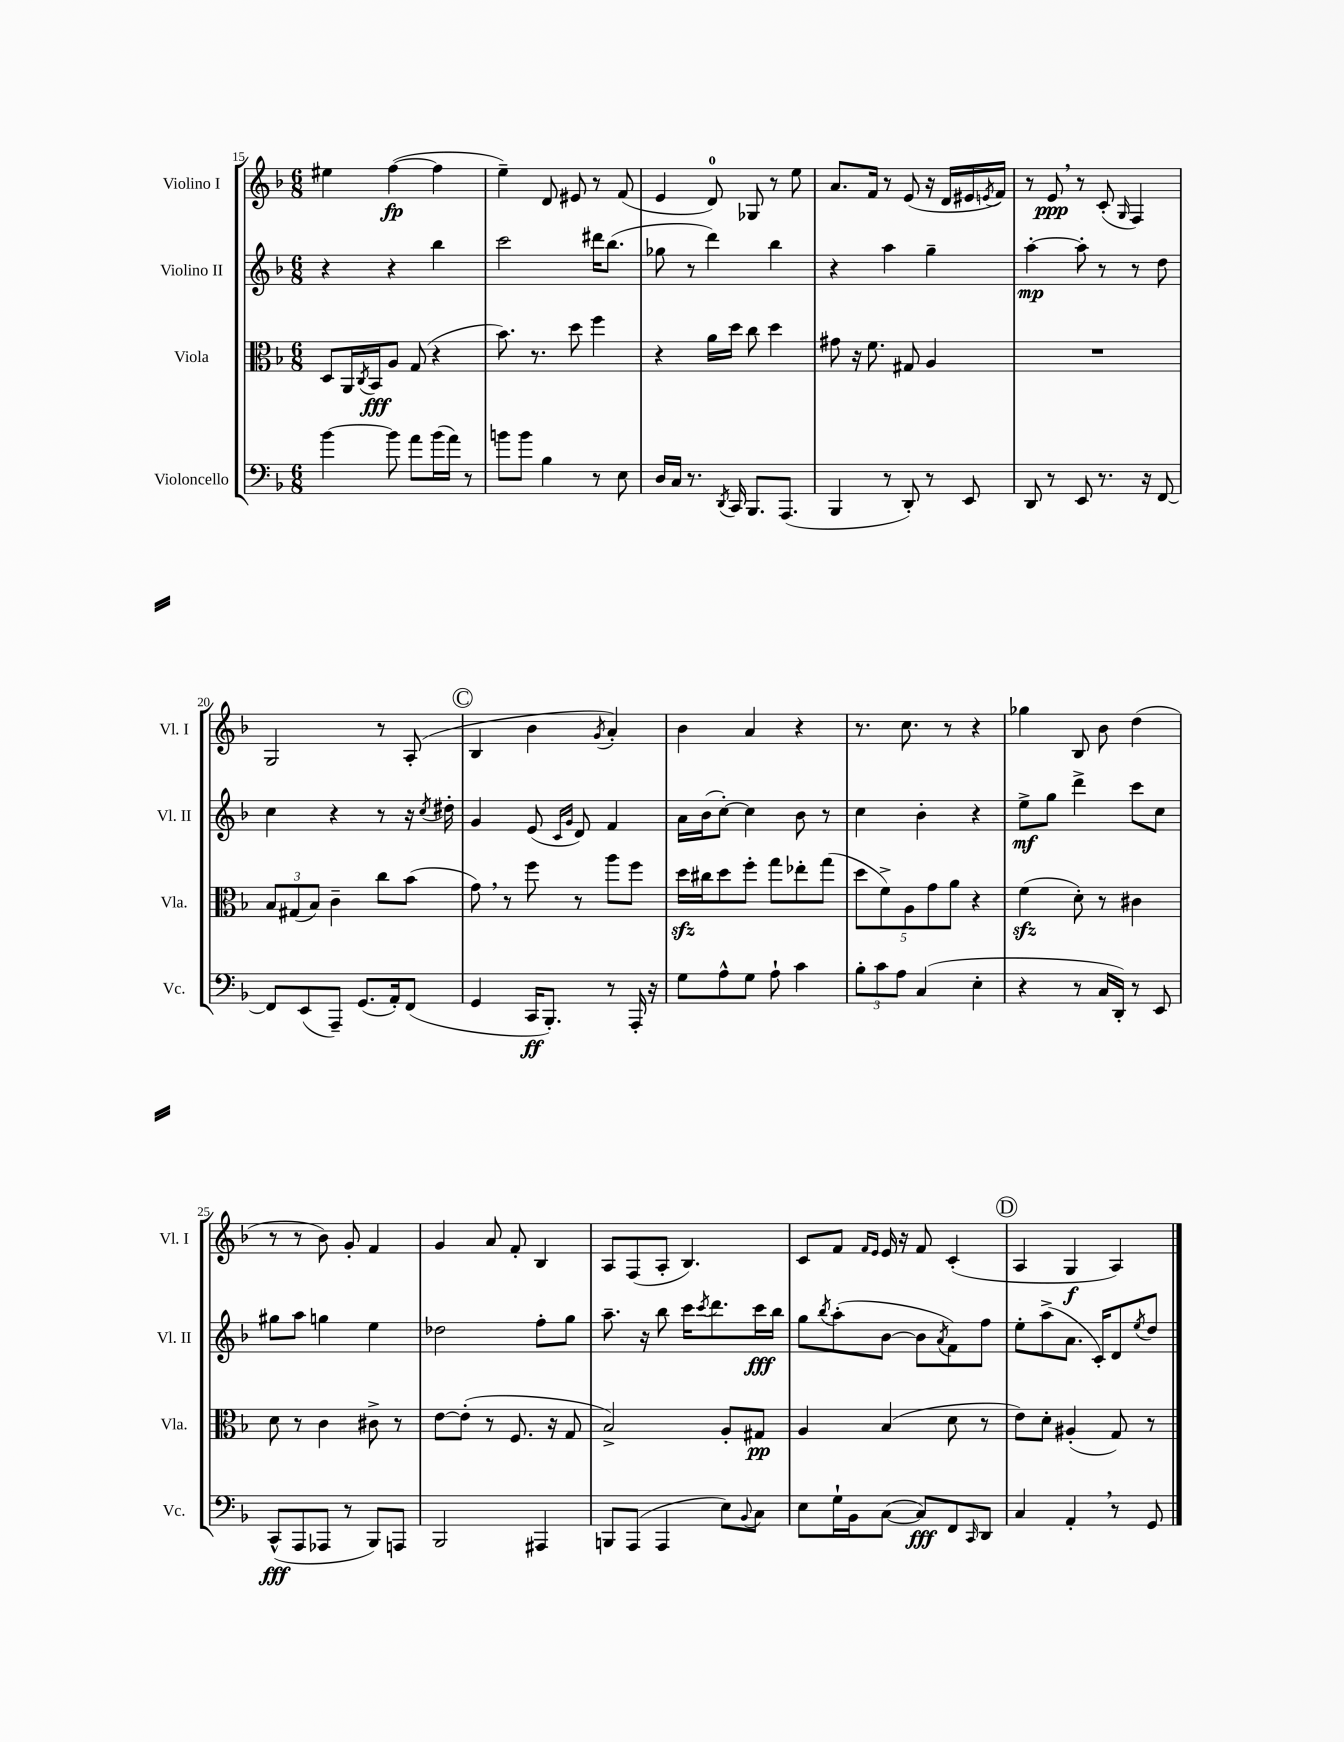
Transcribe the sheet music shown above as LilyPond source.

<<
\new StaffGroup <<
\new Staff = "s0" \with { instrumentName = "Violino I" shortInstrumentName = "Vl. I" } {
    \clef treble \key f \major \numericTimeSignature \time 6/8
    eis''4 f''4~\fp( f''4 |
    e''4--) d'8 eis'8 r8 f'8( |
    e'4 d'8-0) ges8 r8 e''8 |
    a'8. f'16 r8 e'8( r16 d'16 eis'16 \acciaccatura { e'8 } f'16) |
    r8 e'8\ppp \breathe r8 c'8-.( \grace { g16 } f4) |
    g2 r8 a8-.( |
    \mark \markup { \circle "C" } bes4 bes'4 \acciaccatura { g'8 } a'4-.) |
    bes'4 a'4 r4 |
    r8. c''8. r8 r4 |
    ges''4 bes8 bes'8 d''4( |
    r8 r8 bes'8) g'8-. f'4 |
    g'4 a'8 f'8-. bes4 |
    a8 f8( a8-. bes4.) |
    c'8 f'8 \grace { f'16 e'16 } e'16 r16 f'8 c'4-.( |
    \mark \markup { \circle "D" } a4 g4\f a4) \bar "|." |
}
\new Staff = "s1" \with { instrumentName = "Violino II" shortInstrumentName = "Vl. II" } {
    \clef treble \key f \major \numericTimeSignature \time 6/8
    r4 r4 bes''4 |
    c'''2 dis'''16 bes''8.( |
    ges''8 r8 d'''4) bes''4 |
    r4 a''4 g''4-- |
    a''4~-.\mp a''8-. r8 r8 d''8 |
    c''4 r4 r8 r16 \acciaccatura { c''8 } dis''16-. |
    \mark \markup { \circle "C" } g'4 e'8( \grace { c'16 g'16 } d'8) f'4 |
    a'16 bes'16( c''8~-.) c''4 bes'8 r8 |
    c''4 bes'4-. r4 |
    e''8->\mf g''8 d'''4-> c'''8 c''8 |
    gis''8 a''8 g''4 e''4 |
    des''2 f''8-. g''8 |
    a''8.-- r16 bes''8 c'''16 \acciaccatura { c'''8 } d'''8. c'''16\fff bes''16 |
    g''8 \acciaccatura { bes''8 } a''8-.( bes'8~ bes'8 \acciaccatura { a'8 } f'8) f''8 |
    \mark \markup { \circle "D" } e''8-. a''8->( a'8. c'16-.) d'8 \acciaccatura { e''8 } d''8 \bar "|." |
}
\new Staff = "s2" \with { instrumentName = "Viola" shortInstrumentName = "Vla." } {
    \clef alto \key f \major \numericTimeSignature \time 6/8
    d8 a,16 \acciaccatura { c8 } bes,16\fff a8 g8( r4 |
    bes'8.) r8. d''8 f''4 |
    r4 a'16 d''16 c''8 d''4 |
    gis'8 r16 f'8. gis8 a4 |
    R2. |
    \tuplet 3/2 { bes8 gis8( bes8) } c'4-- c''8 bes'8( |
    \mark \markup { \circle "C" } g'8) \breathe r8 f''8 r8 a''8 f''8 |
    d''16\sfz cis''16 d''8 f''8-. g''8 ees''8-. g''8( |
    \tuplet 5/4 { d''8 f'8->) a8 g'8 a'8 } r4 |
    f'4\sfz( d'8-.) r8 cis'4 |
    d'8 r8 c'4 cis'8-> r8 |
    e'8~ e'8-.( r8 f8. r16 g8 |
    bes2->) a8-. gis8\pp |
    a4 bes4( d'8 r8 |
    \mark \markup { \circle "D" } e'8) d'8-. ais4-.( g8) r8 \bar "|." |
}
\new Staff = "s3" \with { instrumentName = "Violoncello" shortInstrumentName = "Vc." } {
    \clef bass \key f \major \numericTimeSignature \time 6/8
    bes'4~ bes'8 a'8 bes'16( a'16) r8 |
    b'8 b'8 bes4 r8 e8 |
    d16 c16 r8. \acciaccatura { d,8 } c,16 bes,,8. a,,8.( |
    bes,,4 r8 d,8-.) r8 e,8 |
    d,8 r8 e,8 r8. r16 f,8~ |
    f,8 e,8( a,,8--) g,8.( a,16-.) f,8( |
    \mark \markup { \circle "C" } g,4 c,16\ff bes,,8.-.) r8 a,,16-. r16 |
    g8 a8-^ g8 a8-! c'4 |
    \tuplet 3/2 { bes8-. c'8 a8 } c4( e4-. |
    r4 r8 c16 d,16-.) r8 e,8 |
    c,8-^\fff( a,,8 aes,,8 r8 bes,,8) a,,8 |
    bes,,2 ais,,4 |
    b,,8 a,,8( a,,4 e8) \appoggiatura { bes,8 } c8 |
    e8 g16-! bes,16 c8~( c8\fff) f,8 \grace { c,16 } d,8 |
    \mark \markup { \circle "D" } c4 a,4-. \breathe r8 g,8 \bar "|." |
}
>>
>>
\layout { \context { \Score currentBarNumber = #15 } }
